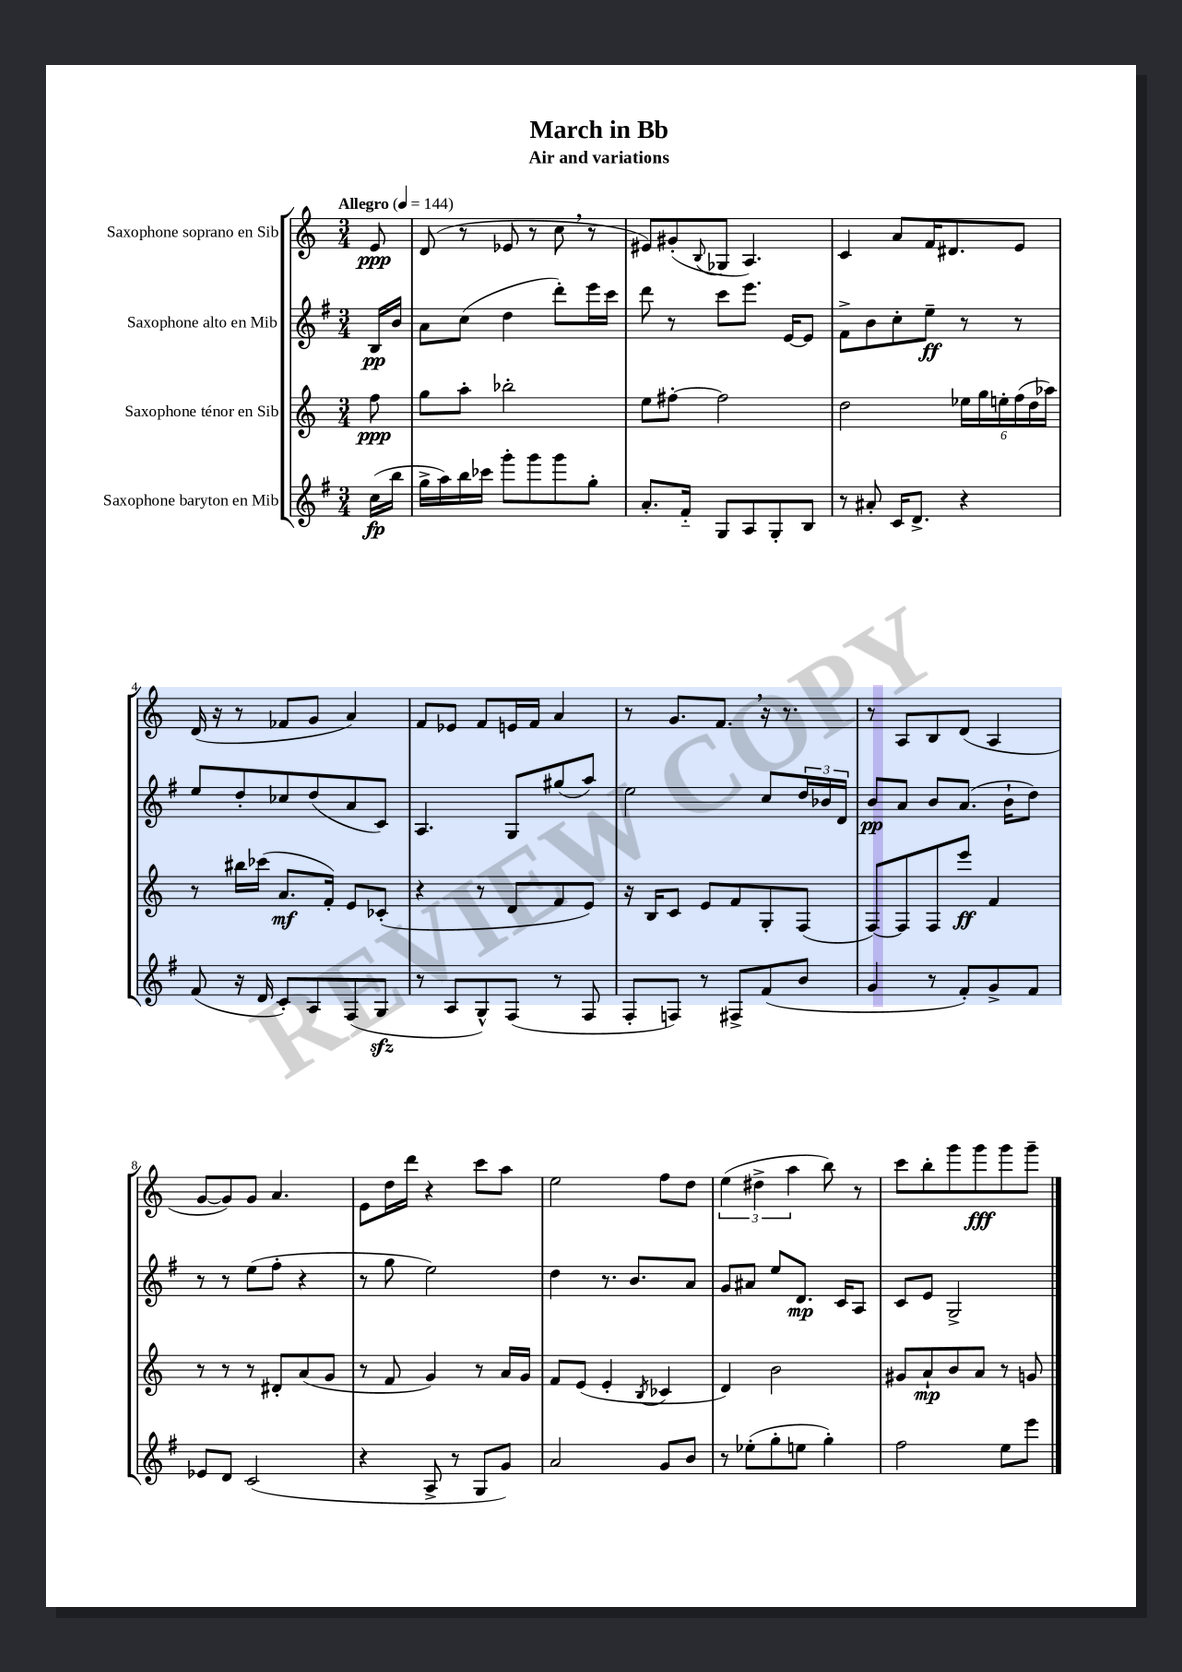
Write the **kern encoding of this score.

**kern	**kern	**kern	**kern
*staff4	*staff3	*staff2	*staff1
*clefG2	*clefG2	*clefG2	*clefG2
*k[f#]	*k[]	*k[f#]	*k[]
*M3/4	*M3/4	*M3/4	*M3/4
*MM144	*MM144	*MM144	*MM144
(16cc\LL	8ff\	16B/LL	8e/
16bb\JJ	.	16b/JJ	.
=	=	=	=
16gg^\LL	8gg\L	8a\L	(8d/
16aa\)	.	.	.
16bb\	8aa'\J	(8cc\J	8r
16ccc-\JJ	.	.	.
8ggg'\L	2bb-'\	4dd\	8e-/
8ggg\	.	.	8r
8ggg\	.	8ddd'\L)	8cc\
8gg'\J	.	16eee\L	8r
.	.	16ccc\JJ	.
=	=	=	=
8.a'/L	8ee\L	8ddd\	8e#/L)
.	[8ff#'\J	8r	(8g#'/
16f#'~/Jk	.	.	.
.	.	.	8qqB/
8G/L	2ff#\]	8ccc\L	8G-/J
8A/	.	8.eee\J	4.A/)
8G'/	.	.	.
.	.	[16e/LK	.
8B/J	.	8e/]J	.
=	=	=	=
8r	2dd\	8f#^\L	4c/
8a#'/	.	8b\	.
16c/LK	.	8cc'\	8a/L
8.d^/J	.	.	.
.	.	8ee~\J	16f/K
.	.	.	8.d#/
4r	24ee-\LL	8r	.
.	24gg\	.	.
.	24ee'\	.	.
.	(24ff\	8r	8e/J
.	24dd\	.	.
.	24aa-\JJ)	.	.
=	=	=	=
(8f#/	8r	8ee/L	(16d/
.	.	.	16r
16r	16bb#\LL	8dd'/	8r
16d/	(16ccc-\JJ	.	.
8c'/L)	8.a/L	8cc-/	8f-/L
8A/	.	(8dd/	8g/J
.	16f'/Jk)	.	.
(8F#/	8e/L	8a/	4a/)
8G/J	(8c-'/J	8c/J)	.
=	=	=	=
8r	4r	4.A/	8f/L
8A/L	.	.	8e-/J
8G^^/)	8r	.	8f/L
(8F#/J	8d/L	8G/L	16e/L
.	.	.	16f/JJ
8r	8f/	(8gg#/	4a/
8F#/	8e/J)	8aa/J)	.
=	=	=	=
8F#'/L	16r	2ee\	8r
.	16B/LK	.	.
8F/J)	8c/J	.	8.g/L
8r	8e/L	.	.
.	.	.	8.f/J
8F#^/L	8f/	.	.
(8f#/	8G'/	8cc/L	16r
.	.	.	8.r
8b/J	(8F/J	24dd/L	.
.	.	24b-/	.
.	.	24d/JJ	.
=	=	=	=
4g/	[8F/L)	8b/L	8r
.	8F/]	8a/J	8A/L
8r	8F/	8b/L	8B/
8f#'/L)	8eee/J	(8.a/J	(8d/J
8g^/	4f/	.	4A/
.	.	16b`\LK	.
8f#/J	.	8dd\J)	.
=	=	=	=
8e-/L	8r	8r	[8g/L
8d/J	8r	8r	8g/])
(2c/	8r	(8ee\L	8g/J
.	8d#'/L	8ff#'\J	4.a/
.	(8a/	4r	.
.	8g/J	.	.
=	=	=	=
4r	8r	8r	8e\L
.	8f/	8gg\	16dd\L
.	.	.	16ddd\JJ
8A^/	4g/)	2ee\)	4r
8r	.	.	.
8G/L	8r	.	8ccc\L
8g/J)	16a/LL	.	8aa\J
.	16g/JJ	.	.
=	=	=	=
2a/	8f/L	4dd\	2ee\
.	(8e/J	.	.
.	4e'/	8.r	.
.	.	8.b/L	.
.	8qB/	.	.
8g/L	4c-/	.	8ff\L
8b/J	.	8a/J	8dd\J
=	=	=	=
8r	4d/)	8g/L	(6ee\
(8ee-'\L	.	8a#/J	.
.	.	.	6dd#^\
8gg'\	2b\	8ee/L	.
.	.	.	6aa\
8ee\J	.	8.d/J	.
4gg'\)	.	.	8bb\)
.	.	16c/LK	.
.	.	8A/J	8r
=	=	=	=
2ff#\	8g#/L	8c/L	8ccc\L
.	8a`/	8e/J	8bb'\
.	8b/	2G^/	8ggg\
.	8a/J	.	8ggg\
8ee\L	8r	.	8ggg\
8eee\J	8g/	.	8ggg~\J
==	==	==	==
*-	*-	*-	*-
